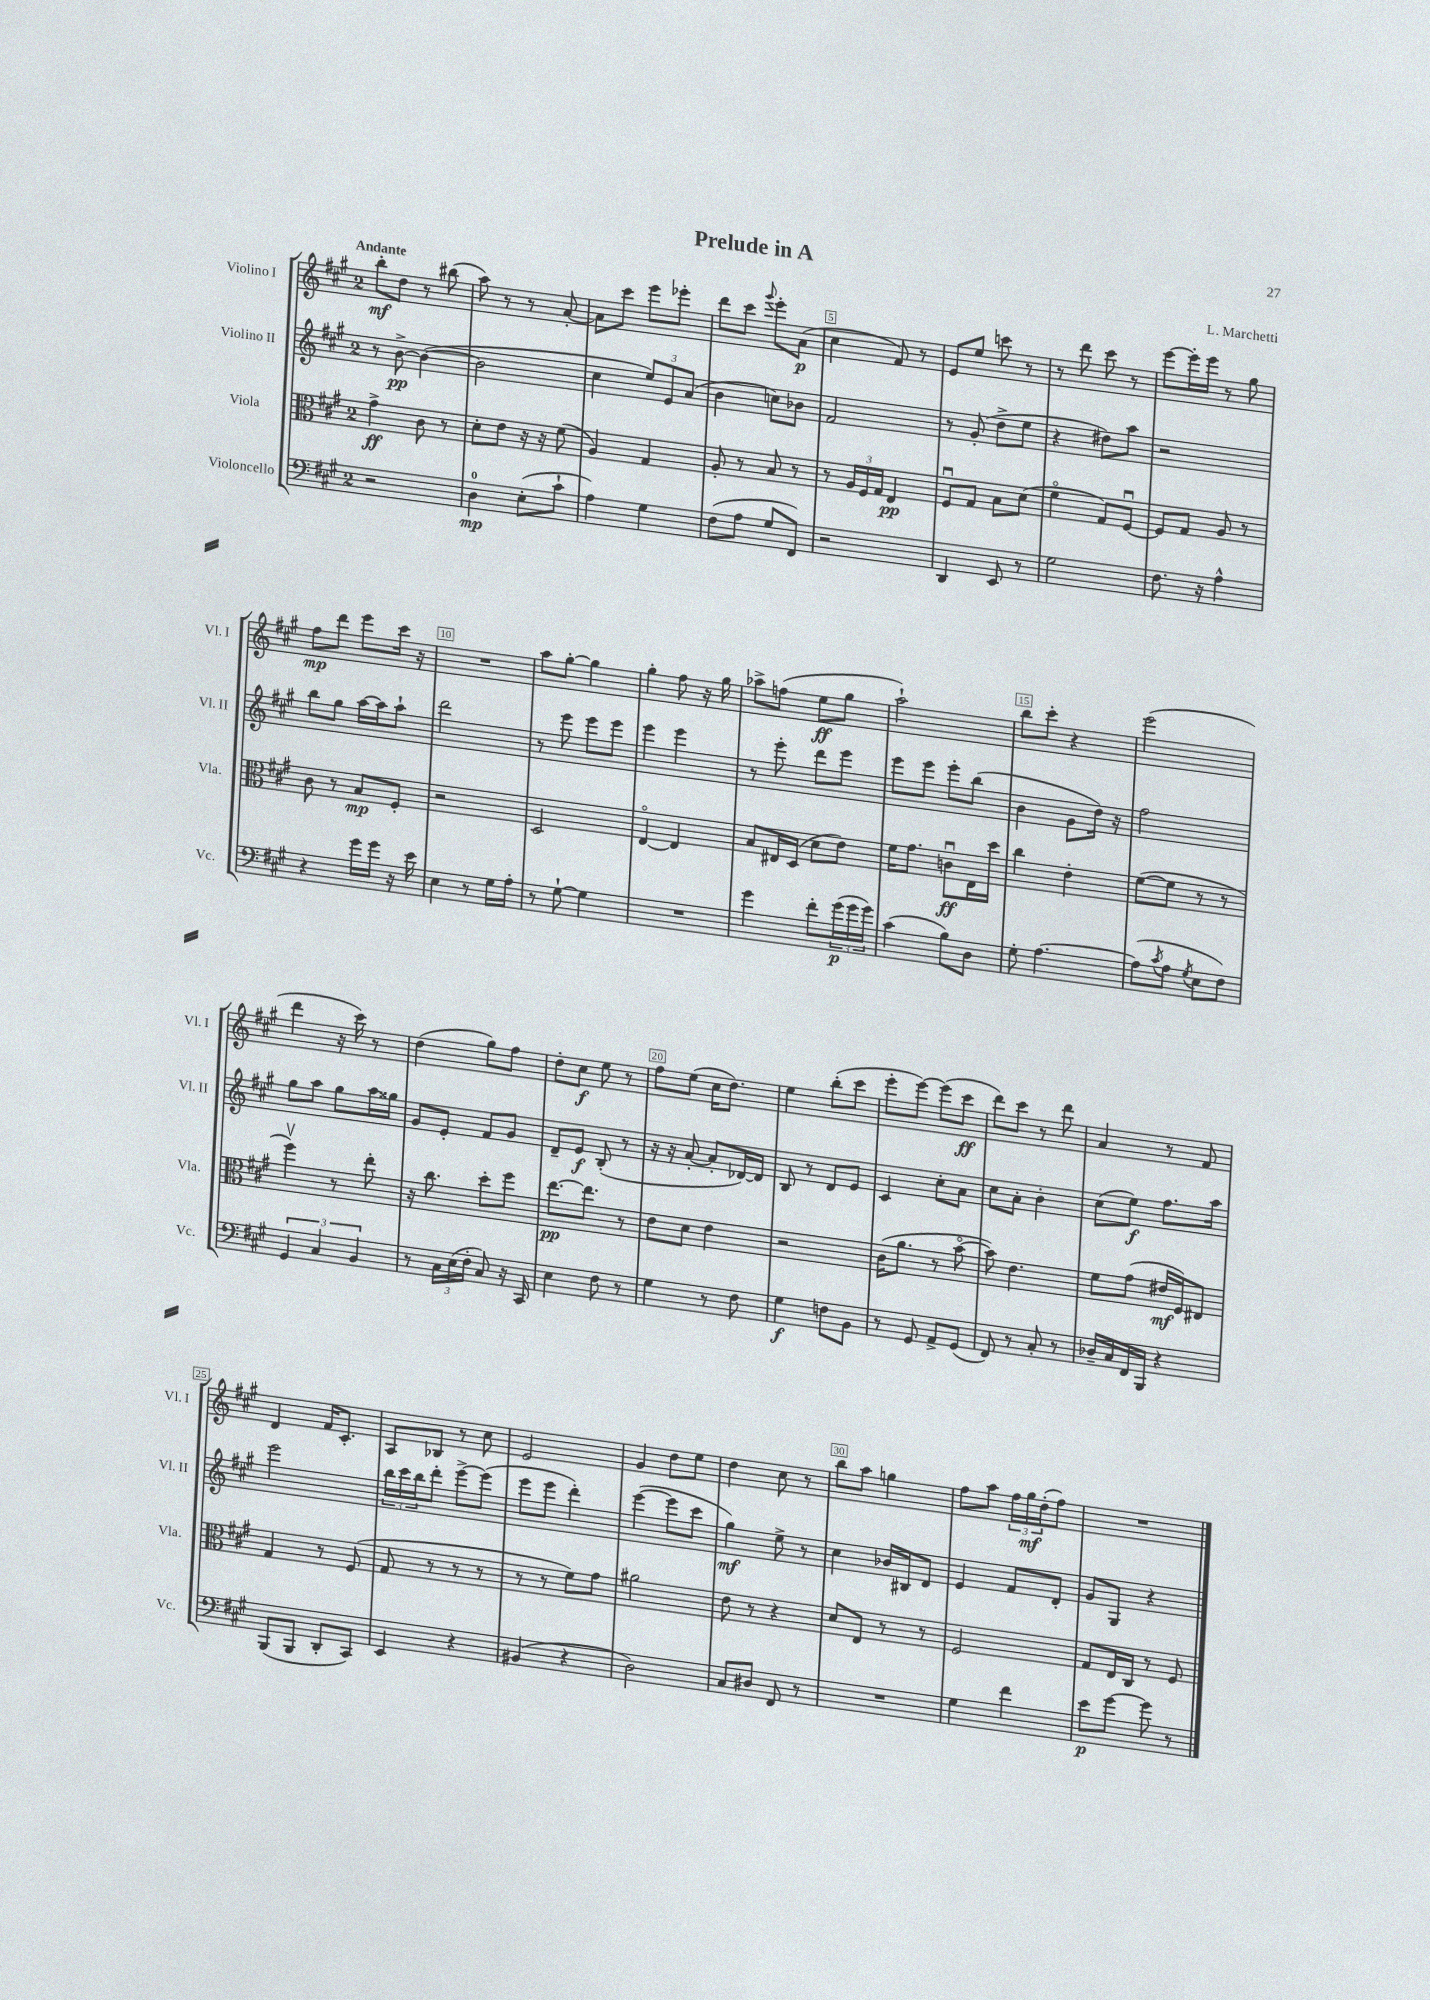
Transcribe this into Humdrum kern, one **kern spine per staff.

**kern	**dynam	**kern	**dynam	**kern	**dynam	**kern	**dynam
*part4	*part4	*part3	*part3	*part2	*part2	*part1	*part1
*staff4	*staff4	*staff3	*staff3	*staff2	*staff2	*staff1	*staff1
*I"Violoncello	*	*I"Viola	*	*I"Violino II	*	*I"Violino I	*
*I'Vc.	*	*I'Vla.	*	*I'Vl. II	*	*I'Vl. I	*
*clefF4	*	*clefC3	*	*clefG2	*	*clefG2	*
*k[f#c#g#]	*	*k[f#c#g#]	*	*k[f#c#g#]	*	*k[f#c#g#]	*
*M2/4	*	*M2/4	*	*M2/4	*	*M2/4	*
=1	=1	=1	=1	=1	=1	=1	=1
!	!	!	!	!	!	!LO:TX:a:B:t=Andante	!
2r	.	4g#^\	ff	8r	.	8bb'\L	mf
.	.	.	.	[8b^\	pp	8dd\J	.
.	.	8c#\	.	(4b\_	.	8r	.
.	.	8r	.	.	.	(8bb#X\	.
=2	=2	=2	=2	=2	=2	=2	=2
4D\	mp	8d'\L	.	2b\]	.	8aa\)	.
.	.	8e\J	.	.	.	8r	.
(8E'\L	.	16r	.	.	.	8r	.
.	.	16r	.	.	.	.	.
8c#`\J	.	(8f#\	.	.	.	[8a'/	.
=3	=3	=3	=3	=3	=3	=3	=3
4A\)	.	4A/)	.	4cc#\	.	8a\L]	.
.	.	.	.	.	.	8ccc#\J	.
4G#\	.	4G#/	.	12ee/L)	.	8eee\L	.
.	.	.	.	12e/	.	.	.
.	.	.	.	.	.	8eee-X'\J	.
.	.	.	.	(12a/J	.	.	.
=4	=4	=4	=4	=4	=4	=4	=4
(8F#\L	.	8A'/	.	4b\	.	8ddd\L	.
8A\J	.	8r	.	.	.	8ccc#\J	.
.	.	.	.	.	.	8qqggg#/	.
8G#/L	.	8B/	.	8ccn\L)	.	8eee'\L	.
8FF#/J)	.	8r	.	8b-X\J	.	(8a\J	p
=5	=5	=5	=5	=5	=5	=5	=5
2r	.	8r	.	2f#/	.	4cc#\	.
.	.	24A/LL	.	.	.	.	.
.	.	24F#/	.	.	.	.	.
.	.	24G#/JJ	.	.	.	.	.
.	.	4E/	pp	.	.	8f#/)	.
.	.	.	.	.	.	8r	.
=6	=6	=6	=6	=6	=6	=6	=6
4DD/	.	8F#u/L	.	8r	.	8e/L	.
.	.	8G#/J	.	(8g#'/	.	8ee/J	.
8EE/	.	8B\L	.	8dd^\L	.	8cccn\	.
8r	.	(8d\J	.	8ee\J	.	8r	.
=7	=7	=7	=7	=7	=7	=7	=7
2G#\	.	4f#\	.	4r	.	8r	.
.	.	.	.	.	.	8ddd\	.
.	.	8G#/L)	.	8dd#X\L)	.	8ccc#\	.
.	.	[8F#u/J	.	8aa\J	.	8r	.
=8	=8	=8	=8	=8	=8	=8	=8
8.F#\	.	8F#/L]	.	2r	.	[8eee\L	.
.	.	8G#/J	.	.	.	16eee'\L]	.
16r	.	.	.	.	.	16eee\JJ	.
4A^^\	.	8A/	.	.	.	8r	.
.	.	8r	.	.	.	8gg#\	.
!!LO:LB:g=z
=9	=9	=9	=9	=9	=9	=9	=9
4r	.	8c#\	.	8bb\L	.	8ff#\L	mp
.	.	8r	.	8gg#\J	.	8ddd\J	.
16g#\LL	.	8B/L	mp	[16aa\LL	.	8eee\L	.
16g#\JJ	.	.	.	16aa\J]	.	.	.
16r	.	8F#'/J	.	8aa`\J	.	16ccc#\Jk	.
16e\	.	.	.	.	.	16r	.
=10	=10	=10	=10	=10	=10	=10	=10
4E\	.	2r	.	2ddd\	.	2r	.
8r	.	.	.	.	.	.	.
16G#\LL	.	.	.	.	.	.	.
16A'\JJ	.	.	.	.	.	.	.
=11	=11	=11	=11	=11	=11	=11	=11
8r	.	2D/	.	8r	.	8aa\L	.
[8G#`\	.	.	.	8eee\	.	[8gg#'\J	.
4G#\]	.	.	.	8eee\L	.	4gg#\]	.
.	.	.	.	8eee\J	.	.	.
=12	=12	=12	=12	=12	=12	=12	=12
2r	.	[4E/	.	4eee\	.	4gg#'\	.
.	.	4E/]	.	4eee\	.	8ff#\	.
.	.	.	.	.	.	16r	.
.	.	.	.	.	.	16gg#\	.
=13	=13	=13	=13	=13	=13	=13	=13
4g#\	.	8B/L	.	8r	.	8aa-X^\L	.
.	.	16E#X/L	.	8eee'\	.	(8ffn\J	.
.	.	(16D/JJ	.	.	.	.	.
8f#'\L	.	8d\L	.	8ddd\L	.	8ee\L	ff
(24g#\L	p	8e\J)	.	8eee\J	.	8gg#\J	.
24g#\	.	.	.	.	.	.	.
24g#\JJ)	.	.	.	.	.	.	.
=14	=14	=14	=14	=14	=14	=14	=14
(4c#\	.	16f#\KL	.	8eee\L	.	2aa`\)	.
.	.	8.g#\J	.	.	.	.	.
.	.	.	.	8eee\J	.	.	.
8B\L)	.	8cnu\L	ff	8eee'\L	.	.	.
8D\J	.	16E\L	.	(8bb\J	.	.	.
.	.	16dd\JJ	.	.	.	.	.
=15	=15	=15	=15	=15	=15	=15	=15
8G#'\	.	4cc#\	.	4b\	.	8bb\L	.
[4.A\	.	.	.	.	.	8ccc#'\J	.
.	.	4e'\	.	8g#\L	.	4r	.
.	.	.	.	16dd\Jk)	.	.	.
.	.	.	.	16r	.	.	.
=16	=16	=16	=16	=16	=16	=16	=16
(8A\L]	.	([8f#\L	.	2ff#\	.	(2eee\	.
8qc#/	.	.	.	.	.	.	.
8A\J	.	8f#\J]	.	.	.	.	.
8qG#/	.	.	.	.	.	.	.
8E\L	.	8r	.	.	.	.	.
8F#\J)	.	8r	.	.	.	.	.
!!LO:LB:g=z
=17	=17	=17	=17	=17	=17	=17	=17
6GG#/	.	4ff#v\)	.	8gg#\L	.	4ddd\	.
.	.	.	.	8aa\J	.	.	.
6C#/	.	.	.	.	.	.	.
.	.	8r	.	8gg#\L	.	16r	.
.	.	.	.	.	.	16ccc#\)	.
6BB/	.	.	.	.	.	.	.
.	.	8ee'\	.	16aa\L	.	8r	.
.	.	.	.	16gg##X\JJ	.	.	.
=18	=18	=18	=18	=18	=18	=18	=18
8r	.	16r	.	8g#/L	.	(4dd\	.
.	.	8.cc#\	.	.	.	.	.
24C#\LL	.	.	.	8e'/J	.	.	.
(24E\	.	.	.	.	.	.	.
24F#'\JJ	.	.	.	.	.	.	.
8C#/)	.	8dd'\L	.	8f#/L	.	8gg#\L)	.
16r	.	8ff#\J	.	8g#/J	.	8ff#\J	.
16CC#/	.	.	.	.	.	.	.
=19	=19	=19	=19	=19	=19	=19	=19
4E\	.	[8.ee\L	pp	8d~/L	.	8dd'\L	.
.	.	.	.	8e/J	f	8cc#\J	f
.	.	8.ee\J]	.	.	.	.	.
8F#\	.	.	.	(8B'/	.	8ee\	.
8r	.	8r	.	8r	.	8r	.
=20	=20	=20	=20	=20	=20	=20	=20
4G#\	.	8e\L	.	16r	.	8ff#\L	.
.	.	.	.	16r	.	.	.
.	.	8d\J	.	[8a'/	.	(8ee\J	.
8r	.	4e\	.	8a'/L]	.	16cc#\KL	.
.	.	.	.	.	.	8.dd\J)	.
8F#\	.	.	.	[16d-X/L)	.	.	.
.	.	.	.	16d-/JJ]	.	.	.
=21	=21	=21	=21	=21	=21	=21	=21
4G#\	f	2r	.	8B/	.	4ee\	.
.	.	.	.	8r	.	.	.
8Fn\L	.	.	.	8d/L	.	(8bb'\L	.
8BB\J	.	.	.	8e/J	.	8ccc#\J	.
=22	=22	=22	=22	=22	=22	=22	=22
8r	.	(16c#\KL	.	4c#/	.	8eee'\L	.
.	.	8.a\J	.	.	.	.	.
8GG#/	.	.	.	.	.	[8eee\J)	.
8AA^/L	.	8r	.	8cc#'\L	.	(8eee\L]	.
(8GG#/J	.	[8b\	.	8a\J	.	8ccc#\J	ff
=23	=23	=23	=23	=23	=23	=23	=23
8FF#/)	.	8b\])	.	8cc#\L	.	8ddd\L)	.
8r	.	4.e\	.	8a'\J	.	8ccc#\J	.
8C#'/	.	.	.	4b'\	.	8r	.
8r	.	.	.	.	.	8ddd\	.
=24	=24	=24	=24	=24	=24	=24	=24
16D-X~/LL	.	8f#\L	.	(8cc#\L	.	4a/	.
16C#/	.	.	.	.	.	.	.
16FF#/	.	(8g#\J	.	8ee\J)	f	.	.
16BBB/JJ	.	.	.	.	.	.	.
4r	.	16e#X/LL	mf	8.ff#\L	.	8r	.
.	.	16F#/J)	.	.	.	.	.
.	.	8E#X/J	.	.	.	8f#/	.
.	.	.	.	16aa\Jk	.	.	.
!!LO:LB:g=z
=25	=25	=25	=25	=25	=25	=25	=25
(8BBB/L	.	4G#/	.	2eee\	.	4d/	.
8BBB/J	.	.	.	.	.	.	.
8DD'/L	.	8r	.	.	.	16f#/KL	.
.	.	.	.	.	.	8.c#'/J	.
8CC#/J)	.	(8F#/	.	.	.	.	.
=26	=26	=26	=26	=26	=26	=26	=26
4EE/	.	8G#/	.	24bb\LL	.	8A/L	.
.	.	.	.	24ccc#\	.	.	.
.	.	.	.	24bb\J	.	.	.
.	.	8r	.	8ddd'\J	.	8B-X/J	.
4r	.	8r	.	[8eee^\L	.	8r	.
.	.	8r	.	(8eee\J]	.	8cc#\	.
=27	=27	=27	=27	=27	=27	=27	=27
(4BB#X/	.	8r	.	8eee\L	.	2e/	.
.	.	8r	.	8eee\J	.	.	.
4r	.	8f#\L)	.	4ddd'\)	.	.	.
.	.	8g#\J	.	.	.	.	.
=28	=28	=28	=28	=28	=28	=28	=28
2D\)	.	2a#X\	.	([4eee\	.	4g#/	.
.	.	.	.	8eee\L]	.	8dd\L	.
.	.	.	.	8ccc#\J	.	8ee\J	.
=29	=29	=29	=29	=29	=29	=29	=29
8C#/L	.	8e\	.	4gg#\)	mf	4dd\	.
8D#X/J	.	8r	.	.	.	.	.
8FF#/	.	4r	.	8ee^\	.	8cc#\	.
8r	.	.	.	8r	.	8r	.
=30	=30	=30	=30	=30	=30	=30	=30
2r	.	8d/L	.	4cc#\	.	8bb\L	.
.	.	8E/J	.	.	.	8aa\J	.
.	.	8r	.	16b-X/LL	.	4ggn\	.
.	.	.	.	16B#X/J	.	.	.
.	.	8r	.	8d/J	.	.	.
=31	=31	=31	=31	=31	=31	=31	=31
4G#\	.	2F#/	.	4e/	.	8ff#\L	.
.	.	.	.	.	.	8aa\J	.
4f#\	.	.	.	8f#/L	.	24ff#\LL	.
.	.	.	.	.	.	24gg#\	mf
.	.	.	.	.	.	(24dd'\J	.
.	.	.	.	8d'/J	.	8ff#\J)	.
=32	=32	=32	=32	=32	=32	=32	=32
8e\L	p	8G#/L	.	8g#/L	.	2r	.
[8g#\J	.	16E/L	.	8G#/J	.	.	.
.	.	16C#/JJ	.	.	.	.	.
8g#\]	.	8r	.	4r	.	.	.
8r	.	8F#/	.	.	.	.	.
==	==	==	==	==	==	==	==
*-	*-	*-	*-	*-	*-	*-	*-
